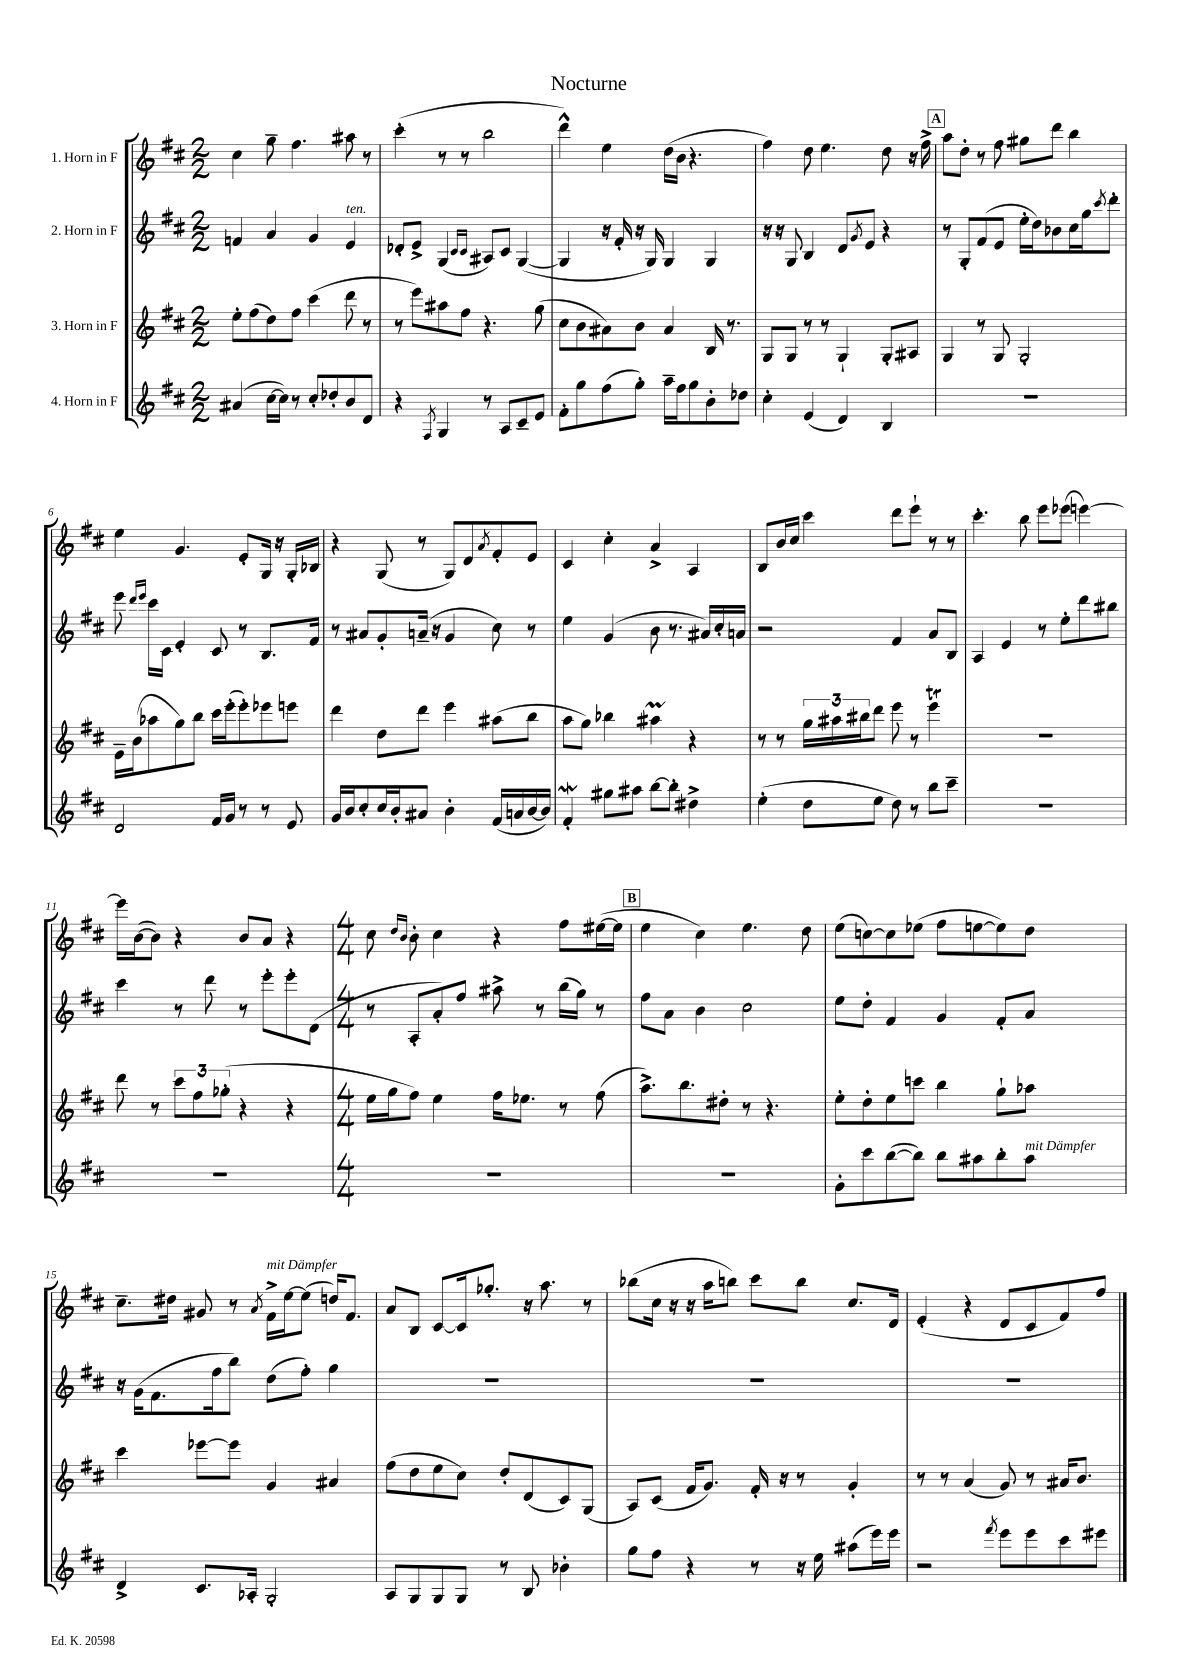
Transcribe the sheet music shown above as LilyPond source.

\header { title = "Nocturne" }
<<
\new StaffGroup <<
\new Staff = "s0" \with { instrumentName = "1. Horn in F" } {
    \clef treble \key d \major \numericTimeSignature \time 2/2
    cis''4 g''8-- fis''4. ais''8 r8 |
    cis'''4-.( r8 r8 b''2 |
    d'''4-^) e''4 d''16( b'16 r4. |
    fis''4) d''8 e''4. d''8 r16 fis''16-> |
    \mark \markup { \box "A" } a''8 d''8-. r8 fis''8 gis''8 d'''8 b''4 |
    e''4 g'4. e'8-. g16 r16 g16-. bes16 |
    r4 g8( r8 g8) d'8 \acciaccatura { a'8 } fis'8-. e'8 |
    cis'4 cis''4-. a'4-> a4 |
    b8 b'16 cis''16 cis'''4 d'''8 e'''8-! r8 r8 |
    cis'''4.-. b''8 e'''8 ees'''8( e'''4~) |
    e'''16 b'16~( b'8) r4 b'8 a'8 r4 |
    \numericTimeSignature \time 4/4 cis''8 \grace { d''16 b'16 } b'8-. cis''4 r4 fis''8 eis''16~( eis''16 |
    \mark \markup { \box "B" } e''4 cis''4) e''4. d''8 |
    e''8( c''8~) c''8 ees''8( fis''8 e''8~ e''8) d''8 |
    cis''8.-- dis''16 gis'8 r8 \acciaccatura { a'8 } fis'16->^\markup { \italic "mit Dämpfer" } e''16~ e''8( d''16) fis'8. |
    a'8 b8 cis'8~ cis'16 ges''8.-. r16 a''8. r8 |
    bes''8( cis''16 r16 r16 a''16 b''8) cis'''8 b''8 cis''8. d'16 |
    e'4-.( r4 d'8 cis'8 fis'8) fis''8 \bar "|." |
}
\new Staff = "s1" \with { instrumentName = "2. Horn in F" } {
    \clef treble \key d \major \numericTimeSignature \time 2/2
    f'4 a'4 g'4 e'4^\markup { \italic "ten." } |
    des'8-. e'8-> g4( \grace { cis'16 cis'16 } ais8) cis'8 g4~( |
    g4 r16 fis'16-. r16 g16) g4 g4 |
    r16 r16 g8 b4 d'8 \acciaccatura { g'8 } e'8 r4 |
    \mark \markup { \box "A" } r8 g8-. fis'8( e'8 e''16-. d''16) bes'8 cis''16 g''16 \acciaccatura { cis'''8 } d'''8-. |
    e'''8 \grace { d'''16 e'''16 } cis'''16 cis'16 e'4-. cis'8 r8 b8. fis'16 |
    r8 ais'8 g'8-. a'16--( r16 g'4 cis''8) r8 |
    e''4 g'4( b'8 r8. ais'16) cis''16-. a'16 |
    r2 fis'4 a'8 b8 |
    a4 e'4 r8 e''8-. d'''8 bis''8 |
    cis'''4 r8 d'''8 r8 e'''8-. e'''8-. d'8( |
    \numericTimeSignature \time 4/4 r8 a8-. a'8-.) fis''8 ais''8-> r8 b''16( g''16) r8 |
    \mark \markup { \box "B" } fis''8 a'8 b'4 cis''2 |
    e''8 d''8-. fis'4 g'4 fis'8-. a'8 |
    r16 g'16( fis'8. fis''16 b''8) d''8( fis''8-.) g''4 |
    R1 |
    R1 |
    R1 \bar "|." |
}
\new Staff = "s2" \with { instrumentName = "3. Horn in F" } {
    \clef treble \key d \major \numericTimeSignature \time 2/2
    e''8-. fis''8( d''8) fis''8 cis'''4( d'''8 r8 |
    r8 e'''8) ais''8 fis''8 r4. g''8( |
    cis''8 b'8 ais'8) b'8 ais'4 b16 r8. |
    g8 g8 r8 r8 g4-! g8-. ais8 |
    \mark \markup { \box "A" } g4 r8 g8 g2-. |
    e'16-- b'16( aes''8 g''8) b''8 cis'''16 e'''16-.( e'''8-.) ees'''8 e'''8 |
    d'''4 d''8 d'''8 e'''4 ais''8( b''8 |
    a''8 g''8) bes''4 ais''4\prall r4 |
    r8 r8 \tuplet 3/2 { g''16 ais''16 bis''16 } d'''8 e'''8 r8 e'''4\trill |
    r1 |
    d'''8 r8 \tuplet 3/2 { cis'''8 fis''8 ges''8-.( } r4 r4 |
    \numericTimeSignature \time 4/4 e''16 g''16 fis''8) e''4 fis''16 ees''8. r8 fis''8( |
    \mark \markup { \box "B" } a''8.->) b''8. dis''8-. r8 r4. |
    e''8-. d''8-. e''8 c'''8 b''4 g''8-! aes''8 |
    cis'''4 ees'''8~ ees'''8 g'4 ais'4 |
    fis''8( d''8 e''8 cis''8) d''8-. d'8( cis'8) g8( |
    a8) cis'8( fis'16 g'8.) fis'16-. r16 r8 g'4-. |
    r8 r8 a'4( g'8) r8 ais'16 b'8. \bar "|." |
}
\new Staff = "s3" \with { instrumentName = "4. Horn in F" } {
    \clef treble \key d \major \numericTimeSignature \time 2/2
    ais'4( cis''16~ cis''16) r8 cis''8-. des''8-. b'8 d'8 |
    r4 \acciaccatura { fis8 } g4 r8 a8 cis'8-- e'8 |
    fis'8-. g''8 fis''8( g''8-.) a''16-- fis''16 g''8 b'8-. des''8 |
    cis''4-. e'4( d'4) b4 |
    \mark \markup { \box "A" } R1 |
    d'2 fis'16 g'16 r8 r8 e'8 |
    g'16 b'16 cis''8-. cis''16 b'16-. ais'8 b'4-. fis'16( a'16 b'16~ b'16) |
    fis'4-.\mordent gis''8 ais''8 b''8~ b''8-. dis''4-> |
    e''4-.( d''8 e''8 d''8) r8 b''8 cis'''8-- |
    R1 |
    R1 |
    \numericTimeSignature \time 4/4 R1 |
    \mark \markup { \box "B" } R1 |
    g'8-. cis'''8 b''8~( b''8) b''8 ais''8 b''8-. ais''8^\markup { \italic "mit Dämpfer" } |
    d'4-> cis'8. aes16-. g2-. |
    a8 g8 g8 g8 r8 b8 bes'4-. |
    g''8 fis''8 r4 r8 r16 e''16 ais''8( e'''16) e'''16 |
    r2 \acciaccatura { fis'''8 } e'''8 e'''8 cis'''8 eis'''8 \bar "|." |
}
>>
>>
